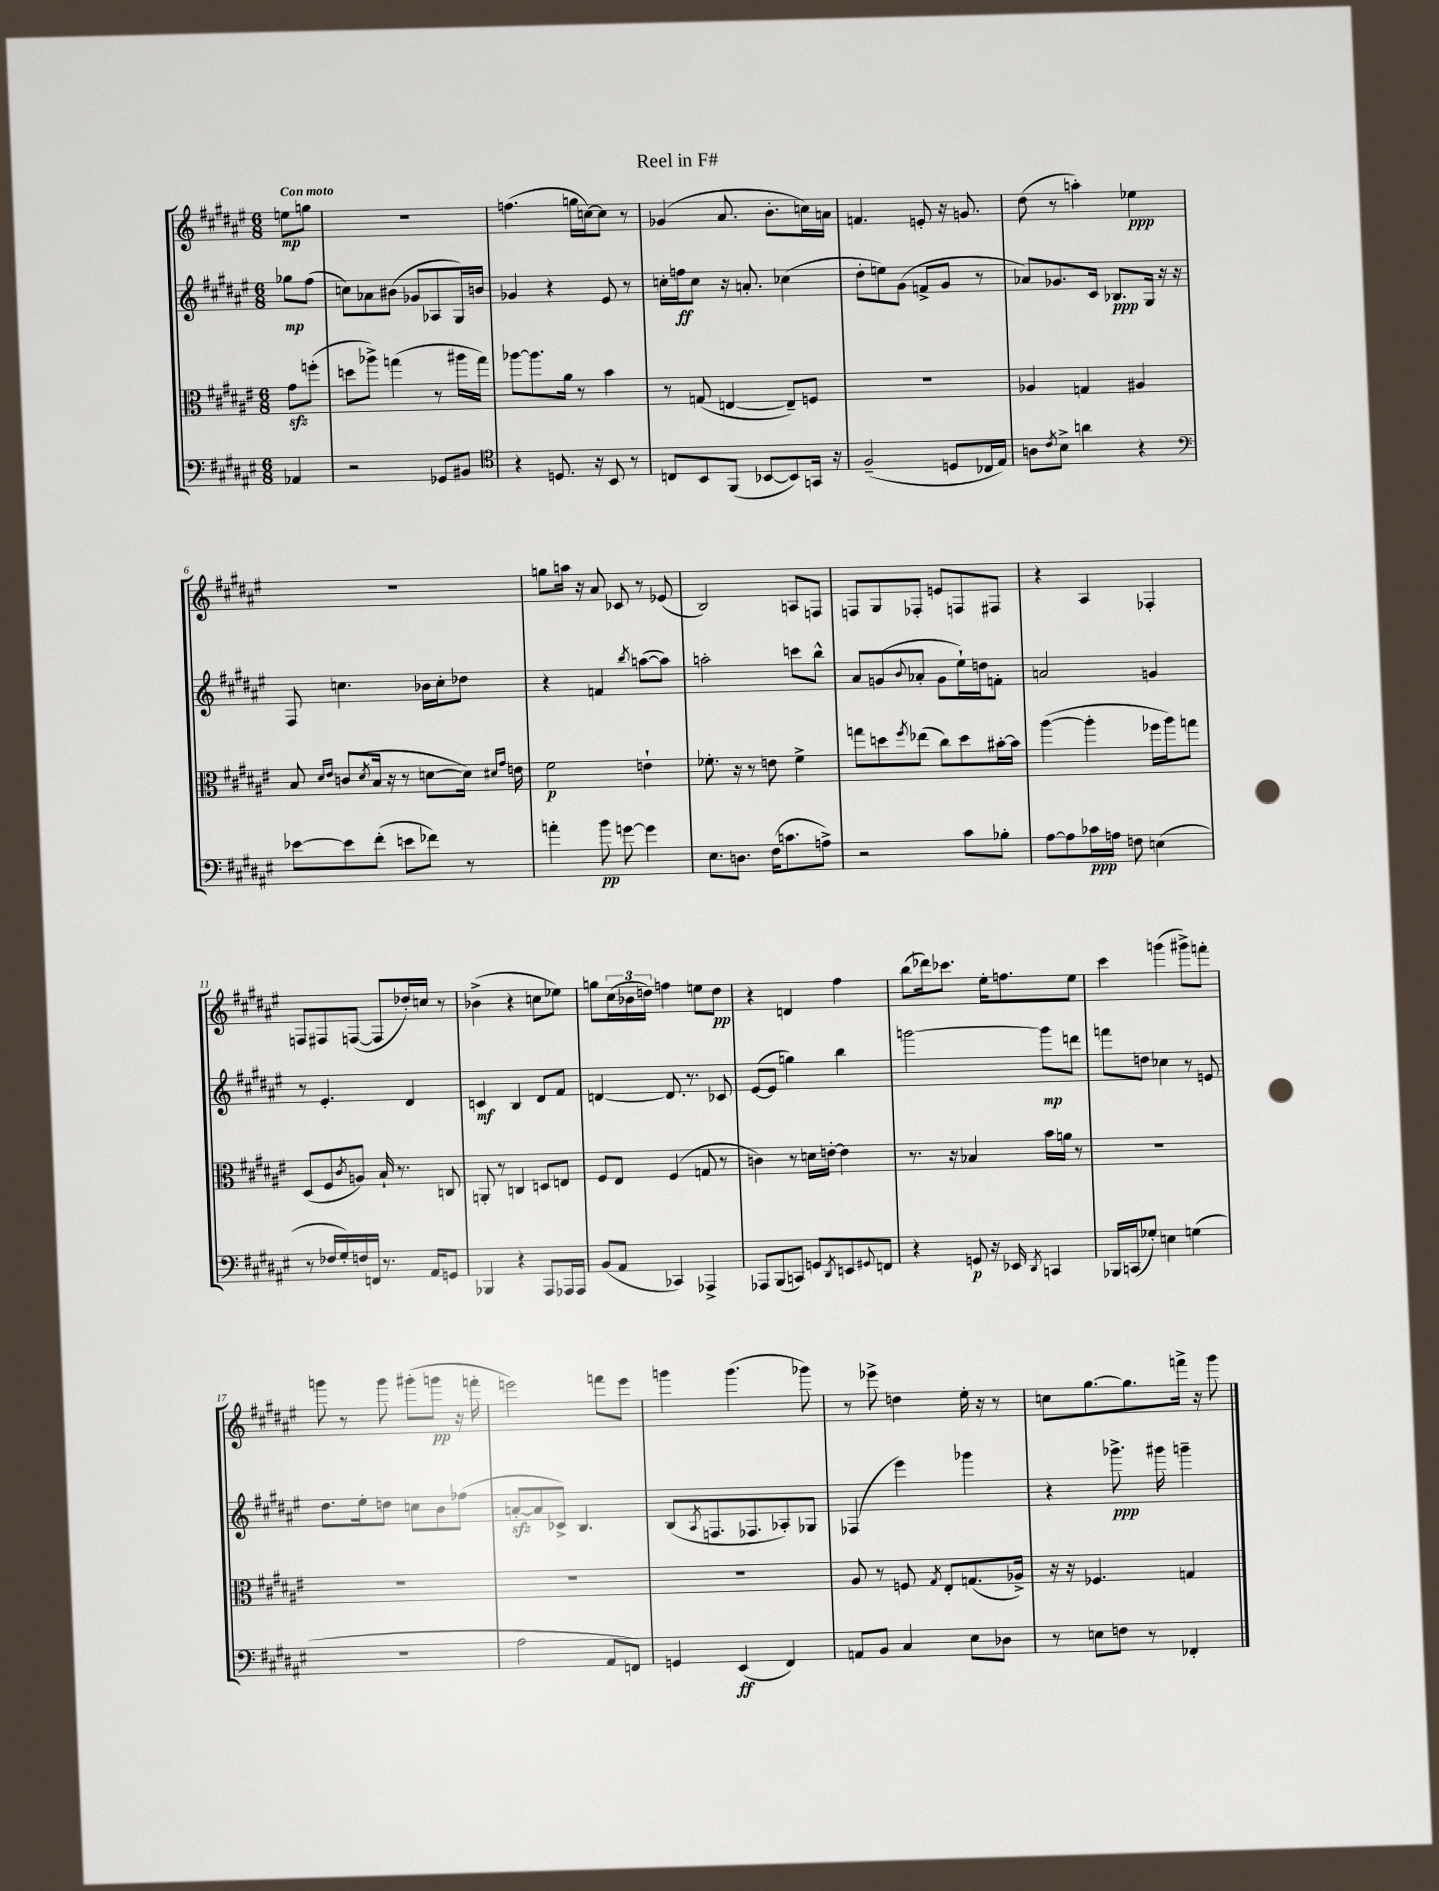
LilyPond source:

\header { title = "Reel in F#" }
<<
\new StaffGroup <<
\new Staff = "s0" {
    \clef treble \key fis \major \numericTimeSignature \time 6/8 \partial 4 \tempo "Con moto"
    e''8\mp g''8 |
    R2. |
    f''4.( g''16 c''16~) c''8 r8 |
    ges'4( ais'8. b'8.-. c''16) a'16 |
    f'4. e'8-. r16 g'8. |
    dis''8( r8 a''4-.) ees''4\ppp |
    R2. |
    g''8 a''16 r16 ais'8 ces'8 r8 ees'8( |
    b2) a8 f8 |
    f8 gis8 fes8-. e'8 f8 fis8 |
    r4 ais4 fes4-. |
    f8 fis8 f8~( f8 des''16-.) c''16 r8 |
    bes'4->( r4 c''8 ees''8) |
    g''8 \tuplet 3/2 { cis''16( bes'16 d''16) } f''4 e''8 d''8\pp |
    r4 d'4 fis''4 |
    b''8( des'''16) ces'''8. eis''16-. f''8. eis''8 |
    cis'''4 g'''4( gis'''8->) f'''8-. |
    g'''8 r8 g'''8 gis'''8-.( g'''8\pp r16 f'''16-. |
    e'''2) f'''8 e'''8 |
    g'''4 g'''4.( ges'''8) |
    r8 ees'''8-> d''4 eis''16-. r16 r8 |
    c''8 gis''8.~ gis''8. f'''16-> r16 gis'''8 \bar "|." |
}
\new Staff = "s1" {
    \clef treble \key fis \major \numericTimeSignature \time 6/8 \partial 4
    ges''8\mp fis''8( |
    c''8) aes'8 bis'8( ges'8 aes8 gis16) b'16 |
    ges'4 r4 eis'8 r8 |
    c''16-. f''16\ff c''8 r16 a'8.-. ces''4( |
    dis''8-. e''8) gis'8( f'8-> gis'8 r8 |
    aes'8) ges'8. cis'16 bes8.\ppp gis16 r16 r16 |
    fis8 c''4. bes'16 c''16-. des''8 |
    r4 f'4 \acciaccatura { b''8 } a''8~( a''8) |
    a''2-. c'''8 b''8-^ |
    ais'8 g'8( \appoggiatura { b'8 } aes'8-. g'8 eis''16-!) d''16 f'8-. |
    a'2 g'4 |
    r8 eis'4.-. dis'4 |
    c'4\mf b4 dis'8 fis'8 |
    d'4~ d'8. r8. ces'8 |
    eis'8~( eis'8 g''4) b''4 |
    g'''2~ g'''8\mp d'''8 |
    f'''8 d''8 ces''4 r8 e'8 |
    dis''8. eis''16-. d''8 c''8 b'8 fes''8( |
    a'8~-.\sfz a'8 ces'8->) b4. |
    b8( \acciaccatura { ais8 } f8. fes8. aes8-.) ges8 |
    fes4( eis'''4) ges'''4 |
    r4 ges'''8.->\ppp gis'''16 g'''4-- \bar "|." |
}
\new Staff = "s2" {
    \clef alto \key fis \major \numericTimeSignature \time 6/8 \partial 4
    gis'8\sfz f''8-.( |
    d''8 aes''8->) g''4( r8 ais''16 g''16) |
    aes''8~ aes''8. ais'16 r8 b'4 |
    r8 g8( e4~ e8--) f8 |
    R2. |
    aes4 g4 ais4 |
    b8 \grace { dis'16 eis'16 } c'8( \acciaccatura { dis'8 } b16 r16 r8 d'8~ d'16) \grace { dis'16 gis'16 } e'16 |
    fis'2\p e'4-! |
    fes'8.-. r16 r8 e'8 fes'4-> |
    g''8 d''8 \acciaccatura { fis''8 } ees''8( cis''8) d''8 bis'16~-. bis'16 |
    ais''4~( ais''4-. fes''16 ais''16) g''8 |
    dis8( fis8 \acciaccatura { cis'8 } a8) b16-! r8. c8 |
    a,8-. r8 c4 d8 e8 |
    fis8 eis8 fis4( g8 r8 |
    c'4) r8 d'16 e'16~-. e'4 |
    r8. r16 bes4 b'16 a'16 r8 |
    R2. |
    R2. |
    R2. |
    R2. |
    ais8 r8 f8 \acciaccatura { gis8 } eis8-. g8.( aes16->) |
    r16 r16 fes4. g4 \bar "|." |
}
\new Staff = "s3" {
    \clef bass \key fis \major \numericTimeSignature \time 6/8 \partial 4
    aes,4 |
    r2 ges,8 bis,8 |
    \clef tenor r4 d8. r16 b,8 r8 |
    c8 b,8 fis,8( bes,8~ bes,8) g,16 r16 |
    fis2--( d8 ces16 eis16) |
    a8 \acciaccatura { cis'8 } b8-> a'4 r4 |
    \clef bass ees'8~ ees'8 fis'8-.( e'8 fes'8) r8 |
    a'4-. b'8\pp g'8~ g'4 |
    eis8. d8. fis16( c'8. a8->) |
    r2 cis'8 bes8-. |
    ais8~ ais8 ces'16\ppp a16 f8 e4( |
    r8 fes16 gis16-.) f16 f,16 r8. ais,16 g,8 |
    bes,,4 r4 ais,,8 aes,,16 aes,,16 |
    b,8( ais,8 ces,4) aes,,4-> |
    aes,,8 b,,8( c,8) g,8 \acciaccatura { dis,8 } e,8 \appoggiatura { gis,8 } f,8 |
    r4 g,8\p r16 ees,16 \acciaccatura { dis,8 } c,4 |
    bes,,16 c,16( ges8-.) e4 g4( |
    R2. |
    ais2 ais,8 f,8) |
    g,4 eis,4\ff( fis,4) |
    a,8 b,8 cis4 eis8 des8 |
    r8 e8 f8 r8 fes,4-. \bar "|." |
}
>>
>>
